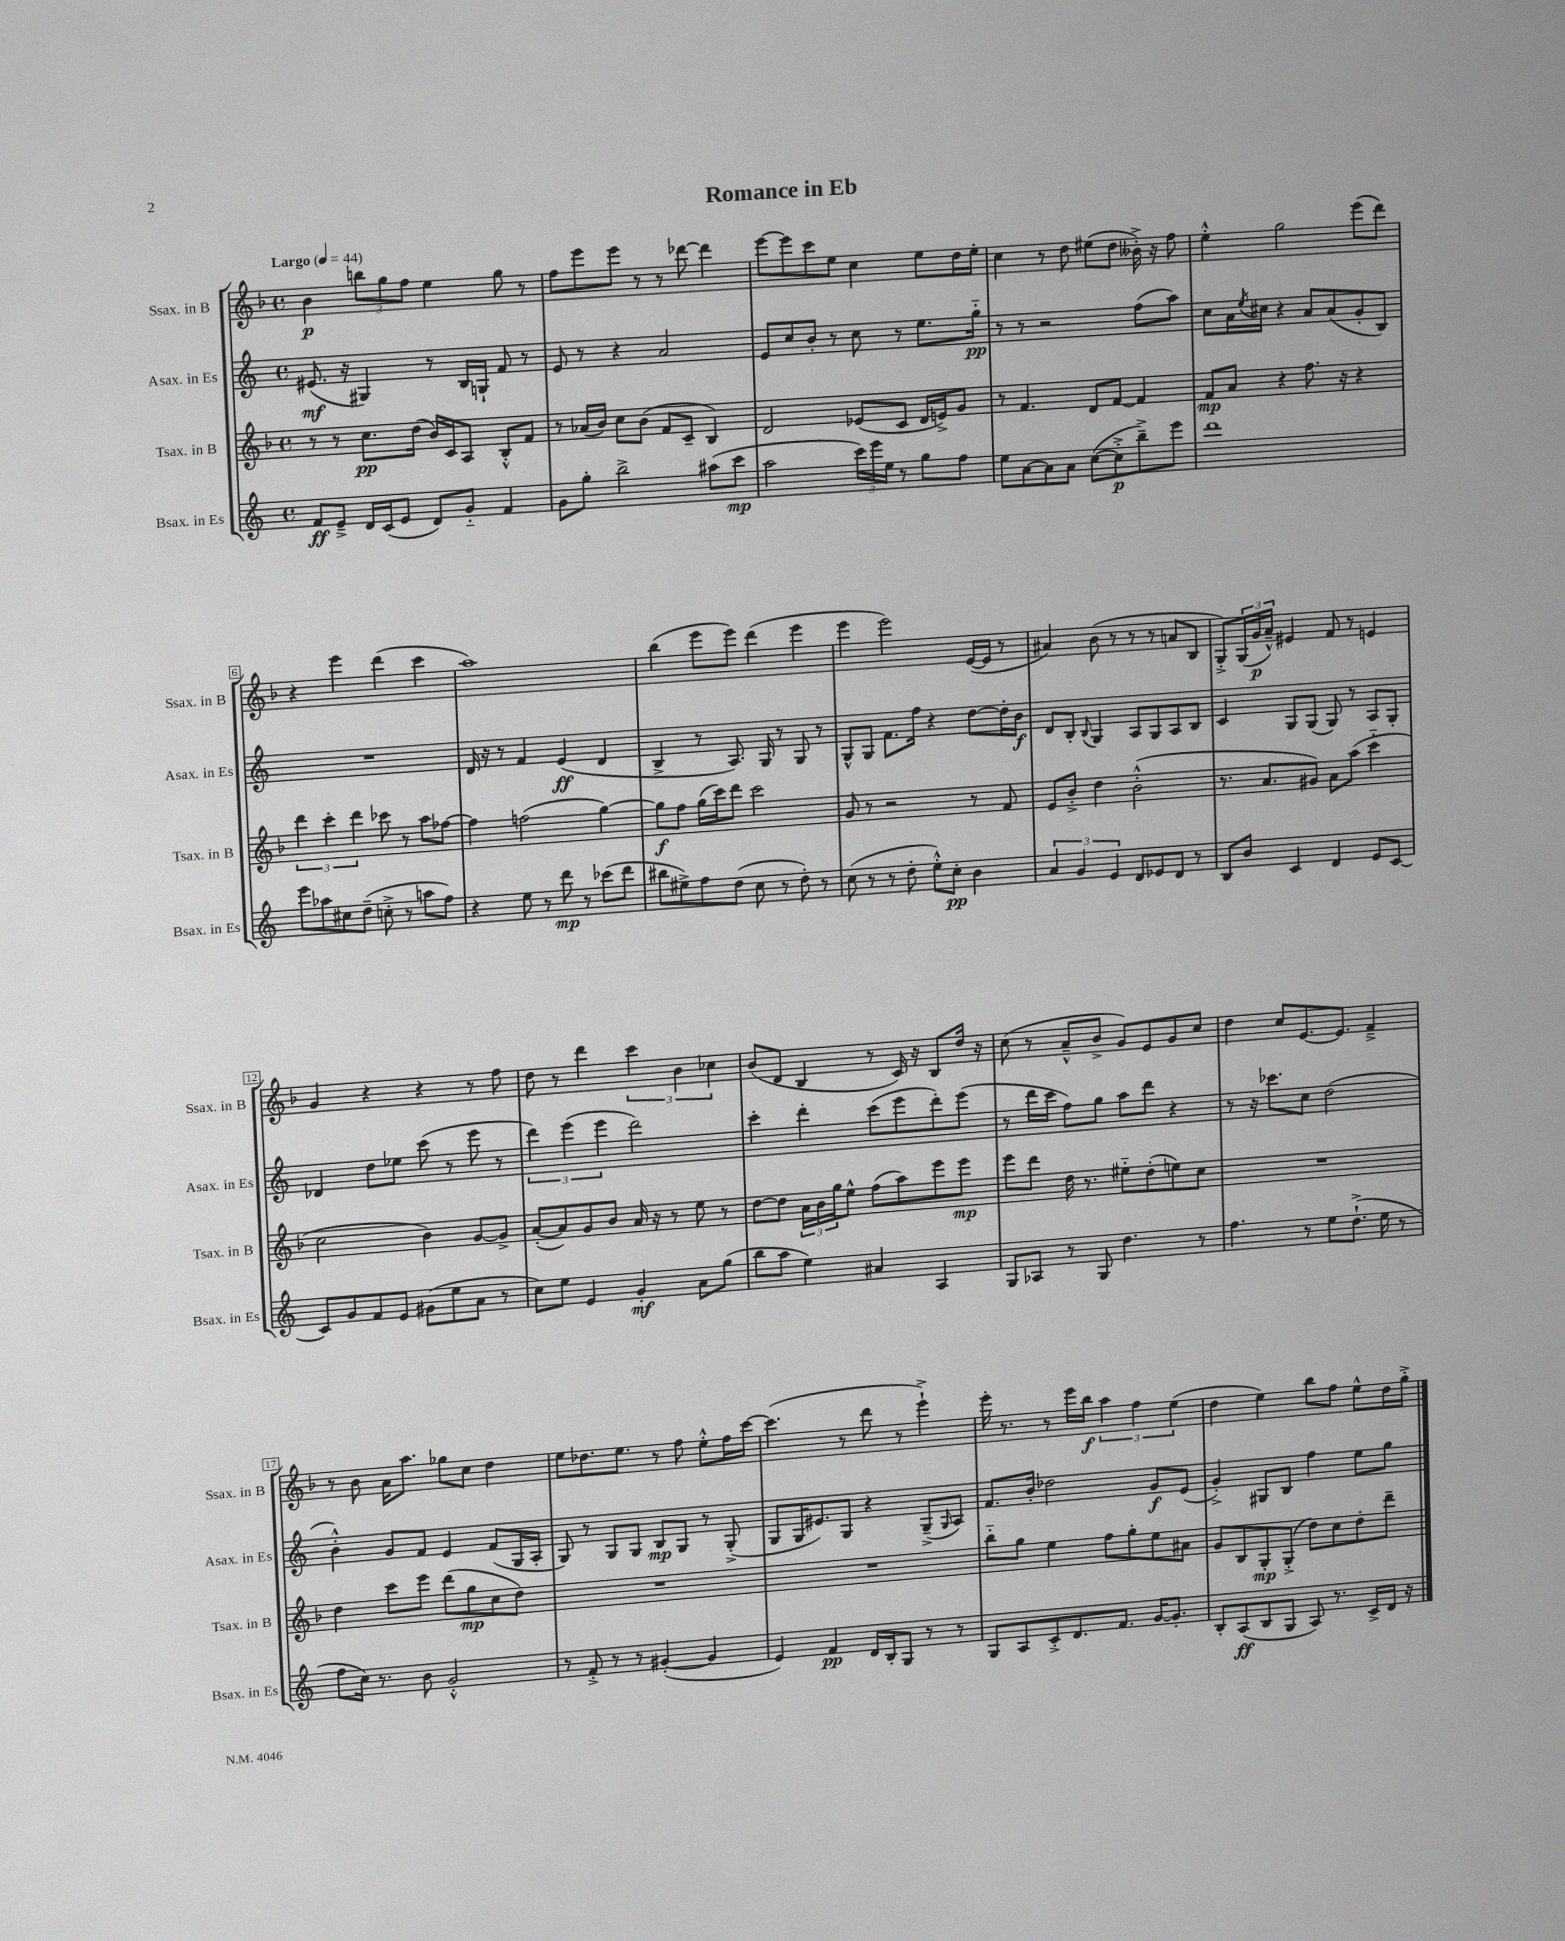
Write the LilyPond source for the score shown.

\header { title = "Romance in Eb" }
<<
\new StaffGroup <<
\new Staff = "s0" \with { instrumentName = "Ssax. in B" shortInstrumentName = "Ssax. in B" } {
    \clef treble \key f \major \defaultTimeSignature \time 4/4 \tempo "Largo" 4 = 44
    bes'4\p \tuplet 3/2 { b''8 g''8 f''8 } e''4 g''8 r8 |
    f''8 e'''8 e'''8 r8 r8 des'''8~ des'''4 |
    e'''8~ e'''8 c'''8 e''8 c''4 e''8 d''16 e''16-. |
    c''4 r8 d''8 eis''8( d''8 beses'16-.->) r16 f''8 |
    e''4-.-^ g''2 e'''8( d'''8) |
    r4 e'''4 d'''4( c'''4 |
    a''1) |
    bes''4( e'''8 e'''8) d'''4( e'''4 |
    e'''4 e'''2) e'16~( e'16 r8 |
    ais'4) bes'8( r8 r8 r8 a'8 bes8 |
    g8-.->) \tuplet 3/2 { g16( g'16\p a'16---^) } eis'4 f'8 r8 e'4 |
    g'4 r4 r4 r8 f''8 |
    d''8 r8 d'''4 \tuplet 3/2 { c'''4 bes'4 ces''4 } |
    bes'8( d'8 bes4 r8 c'16) r16 bes8 d''16 r16 |
    c''8( r8 a'8---^ bes'8-> g'8) e'8 g'8 c''8 |
    d''4 c''8 e'8.~ e'8. f'4---> |
    r8 bes'8 a'16 a''8. ges''8 c''8 d''4 |
    e''8 des''8. e''8. r8 f''8 e''8-.-^ f''16 c'''16~ |
    c'''4.( r8 d'''8 r8 e'''4-!->) |
    e'''16-. r8. r8 e'''16 bes''16\f \tuplet 3/2 { a''4 f''4 e''4( } |
    d''4 e''4) bes''8 f''8 e''8-^ d''16 g''16-.-> \bar "|." |
}
\new Staff = "s1" \with { instrumentName = "Asax. in Es" shortInstrumentName = "Asax. in Es" } {
    \clef treble \key c \major \defaultTimeSignature \time 4/4
    eis'8.\mf( r16 gis4) r8 b16 g16-! f'8 r8 |
    e'8 r8 r4 a'2 |
    e'8 c''8 b'8-. r8 c''8 r8 e''8. g''16-_\pp |
    r8 r8 r2 f''8( a''8) |
    c''8 a'16 \acciaccatura { e''8 } cis''16 r4 a'8 a'8( g'8-. b8) |
    R1 |
    d'16 r16 r8 f'4 e'4\ff( d'4 |
    b4-> r8 a8.) g16 r8 g8 r8 |
    g8-^ g8 f'8. f''16 r4 d''8~ d''16-. b'16\f |
    d'8 b8-. \appoggiatura { b8 } g4 a8 g8 a8 b8 |
    c'4 g8 g8( g8) r8 a8 g8-. |
    des'4 d''8 ees''8 c'''8( r8 e'''8 r8 |
    \tuplet 3/2 { d'''4) e'''4( e'''4 } d'''2) |
    c'''4-. d'''4-. c'''8( e'''8 d'''8-.) e'''8( |
    r8 d'''16 c'''16 f''8) g''8 a''8 d'''8 r4 |
    r8 r16 ces'''8. c''8 d''2( |
    b'4-.-^) g'8 f'8 e'4 f'8( g16 a16-. |
    g8) r8 g8 g8 b8\mp g8 r8 g8-.->( |
    g8 g16 eis'8.) g8 r4 g8--->( \grace { g16 } a8) |
    f'8. b'16-. des''2 g'8\f e'8( |
    g'4-.->) gis8 b8 f''4 e''8 g''8 \bar "|." |
}
\new Staff = "s2" \with { instrumentName = "Tsax. in B" shortInstrumentName = "Tsax. in B" } {
    \clef treble \key f \major \defaultTimeSignature \time 4/4
    r8 r8 c''8.\pp d''16( bes'16) c'16 a8 bes8-.-^ f'8 |
    r8 aes'16( bes'16) c''8 bes'8( f'8 c'8-- bes4) |
    d'2 ees'8( c'8 d'16 e'16->) g'8 |
    r8 f'4. d'8 f'8~ f'4 |
    f'8\mp a'8 r4 f''8. r16 r4 |
    \tuplet 3/2 { d'''4 c'''4-. d'''4 } ces'''8 r8 a''8 fes''8~ |
    fes''4 f''2( g''4~) |
    g''8\f f''8 g''16( c'''16) d'''8 c'''2 |
    g'8 r8 r2 r8 f'8 |
    e'8 bes'8-.-> d''4 bes'2-.-^( |
    r8. a'8. gis'8) a'8 a''8( c'''4-_ |
    c''2 bes'4) g'8~ g'8-> |
    a'8~-.( a'8) g'8 bes'8 a'16 r16 r8 e''8 r8 |
    d''8~ d''8 \tuplet 3/2 { a'16 bes'16 g''16 } e''8-^ f''8( a''8) e'''8 e'''8\mp |
    e'''8 d'''8 d''16 r8. eis''8-_ d''8-.( e''8) c''8 |
    R1 |
    d''4 c'''8 e'''8 d'''8( g''8\mp c''8 d''8) |
    R1 |
    R1 |
    bes''8-_ g''8 e''4 f''8 g''8-. e''8 ais'8 |
    g'8 bes8 g8-.\mp g8-.->( d''8) c''8 d''8-. d'''8-- \bar "|." |
}
\new Staff = "s3" \with { instrumentName = "Bsax. in Es" shortInstrumentName = "Bsax. in Es" } {
    \clef treble \key c \major \defaultTimeSignature \time 4/4
    f'8\ff e'8---> d'16 c'16( e'8 d'8) g'8-_ f'4 |
    g'8 g''8-. b''2-> ais''8( c'''8\mp |
    a''2 \tuplet 3/2 { c'''16) e'''16 e''16 } r8 g''8 f''8 |
    e''8 a'8~ a'8 a'8 c''8~( c''8-.->\p b''8--->) e'''8 |
    d'''1 |
    e'''8 aes''8 cis''8 d''8--( c''8-.-> r8 a''8 f''8) |
    r4 e''8 r8 d'''8\mp r8 ces'''8( d'''8 |
    bis''8 eis''8->) f''8 d''8( c''8 r8 d''8-.) r8 |
    c''8( r8 r8 d''8-. e''8-.-^) c''8-.\pp b'4 |
    \tuplet 3/2 { a'4 g'4 e'4 } d'8 ees'8 d'8 r8 |
    b8 b'8 c'4 d'4 e'8 c'8~ |
    c'8 g'8 f'8 e'8 gis'8( e''8 a'8 r8 |
    c''8) e''8 e'4 g'4-.\mf a'8 g''8( |
    b''8 a''8 e''4) ais'4 a4 |
    g8 aes8 r8 g8 d''4. r8 |
    f''4. r8 e''8 d''8.-!->( e''16 r8 |
    f''8 c''16) r8. b'8 g'2-.-^ |
    r8 f'8-.-> r8 r8 gis'4~-.( gis'4 |
    e'4) f'4\pp d'16 b16-. g8 r8 r8 |
    g8 a8 c'8-.-> d'8. f'8. g'16~ g'8.-. |
    b8-. a8\ff( b8 g8 a8) r8. c'16-> d'16 r16 \bar "|." |
}
>>
>>
\layout { \context { \Score \override BarNumber.stencil = #(make-stencil-boxer 0.1 0.3 ly:text-interface::print) } }
